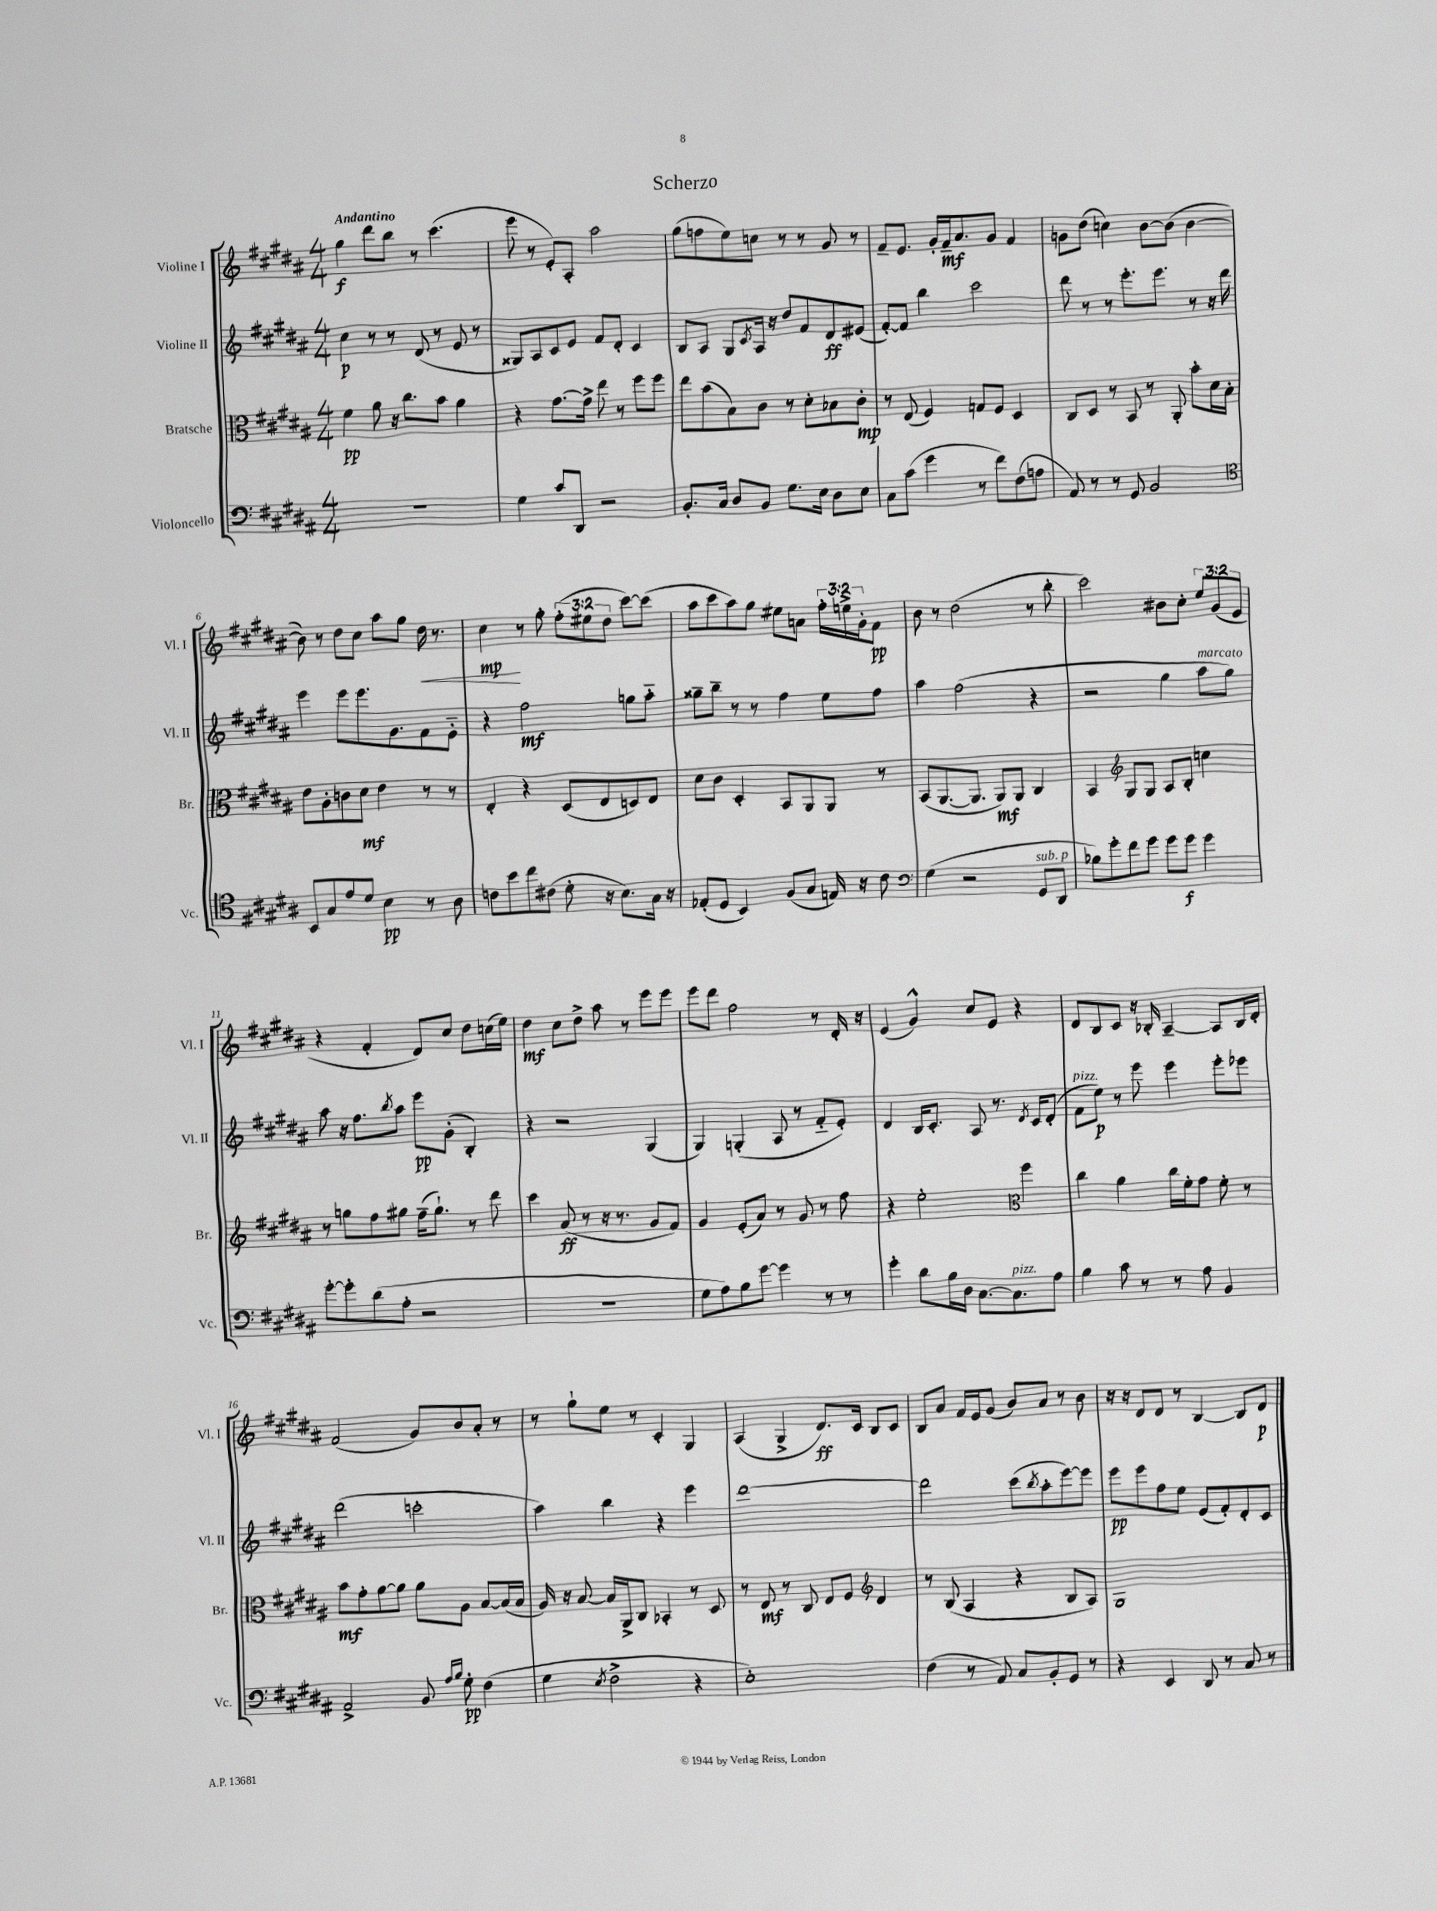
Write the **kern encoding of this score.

**kern	**dynam	**kern	**dynam	**kern	**dynam	**kern	**dynam
*part4	*part4	*part3	*part3	*part2	*part2	*part1	*part1
*staff4	*staff4	*staff3	*staff3	*staff2	*staff2	*staff1	*staff1
*I"Violoncello	*	*I"Bratsche	*	*I"Violine II	*	*I"Violine I	*
*I'Vc.	*	*I'Br.	*	*I'Vl. II	*	*I'Vl. I	*
*clefF4	*	*clefC3	*	*clefG2	*	*clefG2	*
*k[f#c#g#d#a#]	*	*k[f#c#g#d#a#]	*	*k[f#c#g#d#a#]	*	*k[f#c#g#d#a#]	*
*M4/4	*	*M4/4	*	*M4/4	*	*M4/4	*
=1	=1	=1	=1	=1	=1	=1	=1
!	!	!	!	!	!	!LO:TX:a:B:t=Andantino	!
1r	.	4f#\	pp	4cc#\	p	4gg#\	f
.	.	8a#\	.	8r	.	8ddd#\L	.
.	.	16r	.	8r	.	8bb\J	.
.	.	8.cc#\L	.	.	.	.	.
.	.	.	.	(8d#/	.	8r	.
.	.	8b\J	.	8r	.	(4.ccc#\	.
.	.	4a#\	.	8e/	.	.	.
.	.	.	.	8r	.	.	.
=2	=2	=2	=2	=2	=2	=2	=2
4G#\	.	4r	.	8G##X/L)	.	8eee\	.
.	.	.	.	8A#/	.	8r	.
8c#/L	.	[8.g#\L	.	8c#/	.	8e'/L)	.
8DD#/J	.	.	.	8e/J	.	8A#'/J	.
.	.	16g#^\Jk]	.	.	.	.	.
2r	.	8ee\	.	8f#/L	.	2aa#\	.
.	.	8r	.	8d#'/J	.	.	.
.	.	8ff#\L	.	4c#/	.	.	.
.	.	8ff#\J	.	.	.	.	.
=3	=3	=3	=3	=3	=3	=3	=3
8.BB'/L	.	8ee\L	.	8B/L	.	(8gg#\L	.
.	.	(8b\	.	8A#/J	.	8ffn\	.
16C#/Jk	.	.	.	.	.	.	.
8D#/L	.	8B\)	.	8G#/L	.	8ee\)	.
.	.	.	.	8qc#/	.	.	.
8BB/J	.	8c#\J	.	16A#/Jk	.	8ccn\J	.
.	.	.	.	16r	.	.	.
8.G#\L	.	8r	.	8dd#/L	.	8r	.
.	.	8d#'\L	.	8f#/	.	8r	.
16E\Jk	.	.	.	.	.	.	.
8D#\L	.	8B-X\	.	8d#/	ff	8g#/	.
8E\J	.	8c#'\J	mp	(8e#X/J	.	8r	.
=4	=4	=4	=4	=4	=4	=4	=4
8C#\L	.	8r	.	[8f#'/L)	.	8f#~/L	.
(8c#\J	.	(8E/	.	8f#/J]	.	8.e/J	.
4g#\	.	4F#/)	.	4bb\	.	.	.
.	.	.	.	.	.	16g#'/LL	.
.	.	.	.	.	.	16f#~/J	mf
.	.	.	.	.	.	8.a#/	.
8r	.	8Gn/L	.	2ccc#\	.	.	.
8f#\L)	.	8F#/J	.	.	.	8g#/J	.
(8F#\	.	4D#/	.	.	.	4f#/	.
8An\J	.	.	.	.	.	.	.
=5	=5	=5	=5	=5	=5	=5	=5
8AA#/)	.	8C#/L	.	8ddd#\	.	8gn\L	.
8r	.	8D#/J	.	8r	.	(8dd#\J	.
8r	.	8r	.	8r	.	4ccn\)	.
8GG#/	.	8BB/	.	8.eee'\L	.	.	.
2BB/	.	8r	.	.	.	[8b\L	.
.	.	.	.	8.eee\J	.	.	.
.	.	8AA#'/	.	.	.	(8b\J]	.
.	.	8b'\L	.	8r	.	[4b\	.
.	.	16d#\L	.	16r	.	.	.
.	.	16B'\JJ	.	16ddd#\	.	.	.
!!LO:LB:g=z
=6	=6	=6	=6	=6	=6	=6	=6
*clefC4	*	*	*	*	*	*	*
8BB/L	.	8e\L	.	4eee\	.	8b\])	.
8G#/	.	8A#'\	.	.	.	8r	.
8e/	.	8cn\	.	8eee\L	.	8dd#\L	.
8d#/J	.	8d#\J	mf	8.eee\	.	8cc#\J	.
4B\	pp	4e\	.	.	.	8aa#\L	.
.	.	.	.	8.g#\	.	.	.
.	.	.	.	.	.	8gg#\J	.
!	!	!	!	!	!	!	!LO:HP:b
8r	.	8r	.	8f#\	.	16dd#\	<
.	.	.	.	.	.	8.r	.
8A#\	.	8r	.	8e\J	.	.	.
=7	=7	=7	=7	=7	=7	=7	=7
8cn\L	.	4E'/	.	4r	.	4cc#\	mp
8b\	.	.	.	.	.	.	.
8cc#\	.	4r	.	2ff#\	mf	8r	[
(8c#X\J	.	.	.	.	.	8gg#'\	.
8d#'\	.	(8D#/L	.	.	.	(12ff#'\L	.
.	.	.	.	.	.	12ee#X\	.
16r	.	8E/	.	.	.	.	.
.	.	.	.	.	.	12dd#\J	.
8.B\L)	.	.	.	.	.	.	.
.	.	8Dn/)	.	8ggn\L	.	[8ccc#\L)	.
16G#\Jk	.	8E/J	.	8aa#\J	.	(8ccc#\J]	.
16r	.	.	.	.	.	.	.
=8	=8	=8	=8	=8	=8	=8	=8
(8E-X'/L	.	8d#\L	.	8gg##X~\L	.	8aa#\L	.
8D#/J	.	8c#\J	.	8bb~\J	.	8ccc#\	.
4BB/)	.	4D#'/	.	8r	.	8aa#\)	.
.	.	.	.	8r	.	8gg#\J	.
(8F#/L	.	8BB/L	.	4ff#\	.	8ee#X\L	.
8G#/J	.	8AA#/	.	.	.	8an\J	.
16En/)	.	8AA#/J	.	8ee\L	.	24ff#'\LL	.
.	.	.	.	.	.	24een^\	.
16r	.	.	.	.	.	.	.
.	.	.	.	.	.	24g#'\J	.
8c#\	.	8r	.	8ff#\J	.	8f#\J	pp
=9	=9	=9	=9	=9	=9	=9	=9
*clefF4	*	*	*	*	*	*	*
(4G#\	.	(8BB/L	.	4aa#\	.	8b\	.
.	.	[8.AA#/	.	.	.	8r	.
2r	.	.	.	(2ff#\	.	(2dd#\	.
.	.	8.AA#/J]	.	.	.	.	.
.	.	8AA#/L)	mf	.	.	.	.
.	.	8AA#/J	.	.	.	.	.
!LO:TX:a:i:t=sub. p	!	!	!	!	!	!	!
8GG#/L	.	4C#/	.	4r	.	8r	.
8DD#/J	.	.	.	.	.	8bb'\	.
=10	=10	=10	=10	=10	=10	=10	=10
8B-X\L)	.	4BB/	.	2r	.	2ccc#\)	.
8g#'\	.	.	.	.	.	.	.
*	*	*clefG2	*	*	*	*	*
8f#\	.	8G#/L	.	.	.	.	.
8g#\J	.	8G#/J	.	.	.	.	.
8g#\L	.	8A#/L	.	4gg#\	.	8b#X\L	.
8g#\J	f	8B'/J	.	.	.	8cc#'\J	.
!	!	!	!	!LO:TX:a:i:t=marcato	!	!	!
4g#\	.	4ccn\	.	8aa#\L	.	12ee/L	.
.	.	.	.	.	.	(12g#/	.
.	.	.	.	8gg#\J)	.	.	.
.	.	.	.	.	.	12e/J	.
!!LO:LB:g=z
=11	=11	=11	=11	=11	=11	=11	=11
[8g#'\L	.	8r	.	8aa#\	.	4r	.
8g#'\]	.	8ggn\L	.	16r	.	.	.
.	.	.	.	8.ff#\L	.	.	.
(8d#\	.	8ff#\	.	.	.	4f#'/	.
.	.	.	.	8qbb/	.	.	.
8A#'\J	.	8gg#X\J	.	8aa#\J	.	.	.
2r	.	(16ff#~\KL	.	8eee\L	pp	8d#/L)	.
.	.	8.gg#`\J)	.	.	.	.	.
.	.	.	.	(8g#'\J	.	8cc#/J	.
.	.	8r	.	4B'/)	.	8dd#\L	.
.	.	8ddd#\	.	.	.	(16ccn\L	.
.	.	.	.	.	.	16ee\JJ)	.
=12	=12	=12	=12	=12	=12	=12	=12
1r	.	4ccc#\	.	4r	.	4dd#\	mf
.	.	(8a#/	ff	2r	.	8cc#\L	.
.	.	8r	.	.	.	8dd#^\J	.
.	.	16r	.	.	.	8aa#\	.
.	.	8.r	.	.	.	.	.
.	.	.	.	.	.	8r	.
.	.	8g#/L	.	(4G#/	.	8eee\L	.
.	.	8f#/J)	.	.	.	8eee\J	.
=13	=13	=13	=13	=13	=13	=13	=13
8G#\L	.	4g#/	.	4G#/)	.	8eee\L	.
8A#\)	.	.	.	.	.	8ddd#\J	.
8B\	.	(8e'/L	.	(4Gn'/	.	2ff#\	.
[8g#\J	.	8a#/J)	.	.	.	.	.
4g#\]	.	8r	.	8A#/	.	.	.
.	.	8g#/	.	8r	.	.	.
8r	.	8r	.	8f#/L	.	8r	.
8r	.	8ff#\	.	8e'/J)	.	16d#'/	.
.	.	.	.	.	.	16r	.
=14	=14	=14	=14	=14	=14	=14	=14
4g#'\	.	4r	.	4d#/	.	(4e/	.
8d#\L	.	2ee'\	.	16B/KL	.	4g#^^/)	.
.	.	.	.	8.c#'/J	.	.	.
16B\L	.	.	.	.	.	.	.
16D#\JJ	.	.	.	.	.	.	.
[8.C#\L	.	.	.	8A#/	.	8cc#/L	.
.	.	.	.	8.r	.	8e/J	.
!LO:TX:a:i:t=pizz.	!	!	!	!	!	!	!
8.C#\]	.	.	.	.	.	.	.
*	*	*clefC3	*	*	*	*	*
.	.	4ff#\	.	.	.	4r	.
.	.	.	.	8qd#/	.	.	.
.	.	.	.	16c#/KL	.	.	.
8A#\J	.	.	.	(8d#'/J	.	.	.
=15	=15	=15	=15	=15	=15	=15	=15
!	!	!	!	!LO:TX:a:i:t=pizz.	!	!	!
4B\	.	4cc#\	.	8f#\L	.	8d#/L	.
.	.	.	.	8ee\J)	p	8B/	.
8c#\	.	4a#\	.	8r	.	8c#/J	.
8r	.	.	.	8eee\	.	16r	.
.	.	.	.	.	.	16B-X'/	.
8r	.	16cc#\LL	.	4eee\	.	[4A#~/	.
.	.	16f#'\J	.	.	.	.	.
8A#\	.	8g#\J	.	.	.	.	.
4BB/	.	8f#'\	.	8eee'\L	.	8A#/L]	.
.	.	8r	.	8eee-X\J	.	16B-/L	.
.	.	.	.	.	.	16d#'/JJ	.
!!LO:LB:g=z
=16	=16	=16	=16	=16	=16	=16	=16
2AA#^/	.	8b\L	mf	(2ddd#\	.	(2f#/	.
.	.	8g#'\	.	.	.	.	.
.	.	[8a#\	.	.	.	.	.
.	.	8a#\J]	.	.	.	.	.
8BB/	.	8a#\L	.	2cccn'\	.	8g#/L)	.
16qqA#/LL	.	.	.	.	.	.	.
16qqB/JJ	.	.	.	.	.	.	.
8G#'\	pp	8A#\J	.	.	.	8b/	.
(4F#\	.	[8B/L	.	.	.	8a#'/J	.
.	.	(16B/L]	.	.	.	8r	.
.	.	16B/JJ	.	.	.	.	.
=17	=17	=17	=17	=17	=17	=17	=17
4G#\	.	16A#/)	.	4aa#\)	.	8r	.
.	.	16r	.	.	.	.	.
.	.	[8B/	.	.	.	8gg#`\L	.
8qE/	.	.	.	.	.	.	.
2F#^\	.	16B/LL]	.	4bb\	.	8ee\J	.
.	.	16AA#^/J	.	.	.	.	.
.	.	8C#/J	.	.	.	8r	.
.	.	4BB-X'/	.	4r	.	4c#'/	.
4r	.	8r	.	4eee\	.	4G#/	.
.	.	8D#/	.	.	.	.	.
=18	=18	=18	=18	=18	=18	=18	=18
1E')	.	8r	.	[1ddd#	.	(4A#/	.
.	.	8E/	mf	.	.	.	.
.	.	8r	.	.	.	4G#^/	.
.	.	8C#/	.	.	.	.	.
.	.	8E/L	.	.	.	8.d#/L)	ff
.	.	8F#/J	.	.	.	.	.
.	.	.	.	.	.	16c#/Jk	.
*	*	*clefG2	*	*	*	*	*
.	.	4d#/	.	.	.	8B/L	.
.	.	.	.	.	.	8c#/J	.
=19	=19	=19	=19	=19	=19	=19	=19
(4F#\	.	8r	.	2ddd#\]	.	8B/L	.
.	.	(8B/	.	.	.	8a#/J	.
8r	.	4A#/	.	.	.	16f#/LL	.
.	.	.	.	.	.	16e/J	.
8AA#/)	.	.	.	.	.	(8g#/J	.
8C#/L	.	4r	.	(8ccc#\L	.	8b/L)	.
.	.	.	.	8qbb/	.	.	.
8BB'/	.	.	.	8aa#'\	.	8a#/J	.
8GG#/J	.	8B/L	.	[8eee\)	.	8r	.
8r	.	8A#/J)	.	8eee\J]	.	8b\	.
=20	=20	=20	=20	=20	=20	=20	=20
4r	.	1G#	.	8eee\L	pp	16r	.
.	.	.	.	.	.	16r	.
.	.	.	.	8eee\	.	8d#/L	.
4EE/	.	.	.	8ff#\	.	8d#/J	.
.	.	.	.	8ee\J	.	8r	.
8DD#/	.	.	.	(8e/L	.	[4B/	.
8r	.	.	.	8f#'/)	.	.	.
8C#/	.	.	.	8d#'/	.	8B/L]	.
8r	.	.	.	8c#/J	.	8d#/J	p
==	==	==	==	==	==	==	==
*-	*-	*-	*-	*-	*-	*-	*-
